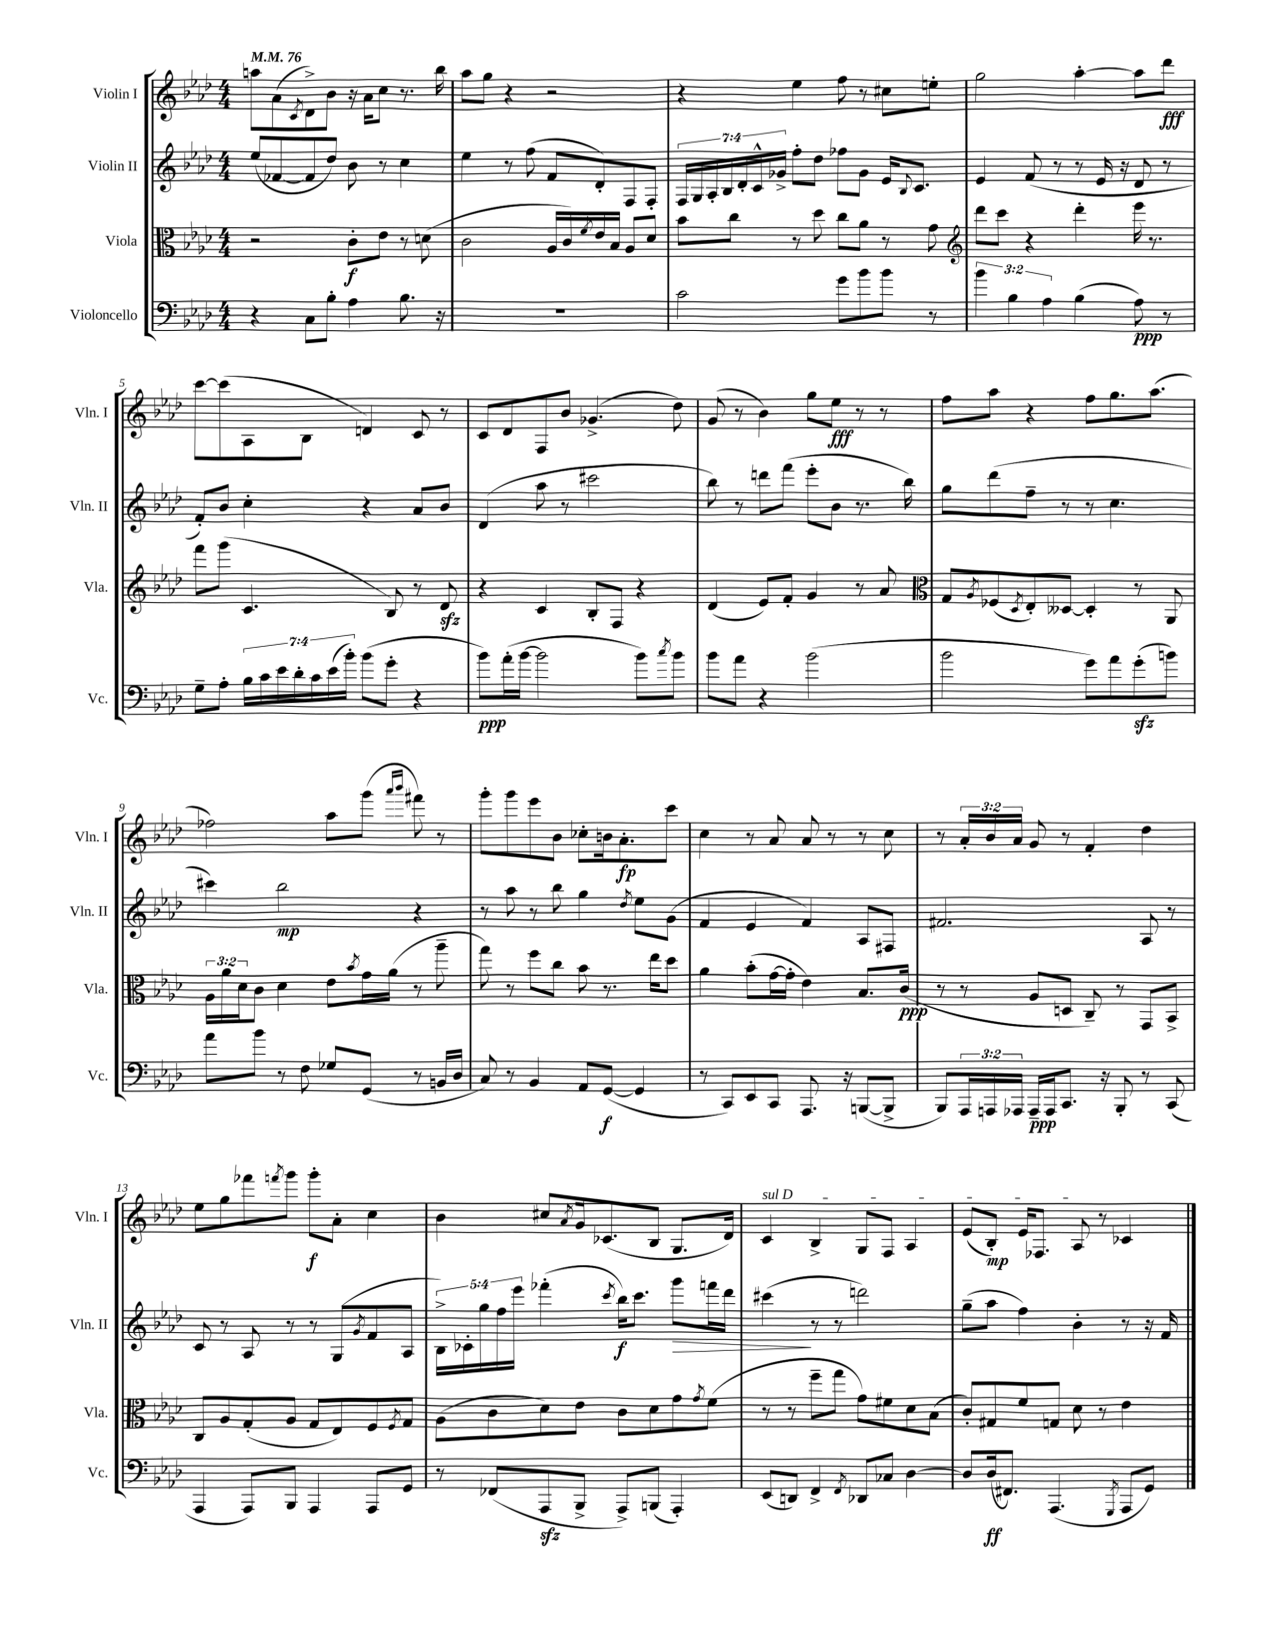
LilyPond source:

<<
\new StaffGroup <<
\new Staff = "s0" \with { instrumentName = "Violin I" shortInstrumentName = "Vln. I" } {
    \clef treble \key aes \major \numericTimeSignature \time 4/4 \override Staff.TupletNumber.text = #tuplet-number::calc-fraction-text \tempo 4 = 76
    a''8 aes'8( \acciaccatura { c'8 } des'8->) bes'8 r16 aes'16 c''8 r8. bes''16 |
    aes''8 g''8 r4 r2 |
    r4 ees''4 f''8 r8 cis''8 e''8-. |
    g''2 aes''4~-. aes''8 des'''8\fff |
    c'''8~ c'''8( aes8 bes8 d'4) c'8 r8 |
    c'8 des'8 f8 bes'8 ges'4.->( des''8) |
    g'8( r8 bes'4) g''8 ees''8\fff r8 r8 |
    f''8 aes''8 r4 f''8 g''8. aes''8.( |
    fes''2) aes''8 g'''8( \grace { aes'''16 bes'''16 } fis'''8) r8 |
    g'''8-. g'''8 ees'''8 bes'8 ces''8-. b'16 aes'8.-.\fp c'''8 |
    c''4 r8 aes'8 aes'8 r8 r8 c''8 |
    r8 \tuplet 3/2 { aes'16-. bes'16 aes'16 } g'8 r8 f'4-. des''4 |
    ees''8 g''8 fes'''8 \acciaccatura { f'''8 } g'''8 g'''8-.\f aes'8-. c''4 |
    bes'4 cis''8 \acciaccatura { aes'8 } g'16 ces'8.( bes8 g8. des'16) |
    \once \override TextSpanner.bound-details.left.text = \markup { \italic "sul D" } c'4\startTextSpan bes4-> g8 f8 aes4 |
    ees'8( bes8-.\mp) ees'16 fes8. aes8\stopTextSpan r8 ces'4 \bar "|." |
}
\new Staff = "s1" \with { instrumentName = "Violin II" shortInstrumentName = "Vln. II" } {
    \clef treble \key aes \major \numericTimeSignature \time 4/4 \override Staff.TupletNumber.text = #tuplet-number::calc-fraction-text
    ees''8( fes'8~ fes'8 des''8) bes'8 r8 c''4 |
    ees''4 r8 f''8( f'8 des'8-.) f8 f8-. |
    \tuplet 7/4 { f16 g16 aes16-. bes16 des'16-. c'16-^ ges'16-> } f''8-. des''8 fes''8 ges'8 ees'16 \appoggiatura { bes8 } c'8. |
    ees'4 f'8( r8 r8 ees'16 r16 des'8 r8 |
    f'8-.) bes'8 c''4-. r4 aes'8 bes'8 |
    des'4( aes''8 r8 cis'''2 |
    bes''8) r8 d'''8 f'''8( ees'''8-. bes'8 r8. bes''16) |
    g''8 des'''8( f''8-- r8 r8 c''4. |
    cis'''4) bes''2\mp r4 |
    r8 aes''8 r8 bes''8 g''4 \acciaccatura { des''8 } ees''8 g'8( |
    f'4 ees'4 f'4) aes8 fis8 |
    fis'2. aes8 r8 |
    c'8 r8 aes8 r8 r8 g8( \acciaccatura { g'8 } f'8 aes8 |
    \tuplet 5/4 { bes16->) ces'16-. g''16 f''16 ees'''16 } fes'''4-.( \acciaccatura { c'''8 } bes''16\f) c'''8. g'''8\> f'''16 des'''16 |
    cis'''4\!( r8 r8 d'''2) |
    g''8--( aes''8 f''4) bes'4-. r8 r16 f'16 \bar "|." |
}
\new Staff = "s2" \with { instrumentName = "Viola" shortInstrumentName = "Vla." } {
    \clef alto \key aes \major \numericTimeSignature \time 4/4 \override Staff.TupletNumber.text = #tuplet-number::calc-fraction-text
    r2 c'8-.\f ees'8 r8 d'8( |
    c'2 aes16 c'16) \acciaccatura { f'8 } ees'16 bes16 aes8 des'8 |
    bes'8 c''8 r8 des''8 c''8 aes'8 r8 g'8 |
    \clef treble des'''8 c'''8 r4 des'''4-. ees'''16 r8. |
    f'''8 g'''8( c'4. bes8) r8 des'8\sfz |
    r4 c'4 bes8-. f8 r4 |
    des'4( ees'8) f'8-. g'4 r8 aes'8 |
    \clef alto g8 \acciaccatura { aes8 } fes8( \acciaccatura { des8 } ees8-.) deses8~ deses4-. r8 aes,8 |
    \tuplet 3/2 { aes16 aes'16 des'16 } c'8 des'4 ees'8 \acciaccatura { bes'8 } g'16 aes'16( r8 aes''8-- |
    g''8) r8 f''8 c''8 bes'8 r8. ees''16 des''8 |
    aes'4 bes'8-.( g'16~ g'16-. ees'4) bes8. c'16\ppp( |
    r8 r8 aes8 d8 c8--) r8 g,8 bes,8-> |
    c8 aes8 g8-.( aes8 g8 ees8) f8 \acciaccatura { f8 } g8 |
    aes8( c'8 des'8) ees'8 c'8 des'8 g'8 \acciaccatura { g'8 } f'8( |
    r8 r8 f''8-- g''8 g'8) fis'8 des'8 bes8( |
    c'8-.) gis8 f'8 g8 des'8 r8 ees'4 \bar "|." |
}
\new Staff = "s3" \with { instrumentName = "Violoncello" shortInstrumentName = "Vc." } {
    \clef bass \key aes \major \numericTimeSignature \time 4/4 \override Staff.TupletNumber.text = #tuplet-number::calc-fraction-text
    r4 c8 bes8-. aes4 bes8. r16 |
    R1 |
    c'2 g'8 bes'8 bes'8 r8 |
    \tuplet 3/2 { bes'4 bes4 aes4 } bes4( aes8\ppp) r8 |
    g8-- aes8-. \tuplet 7/4 { bes16 c'16 ees'16 des'16-. c'16 ees'16( bes'16-.) } bes'8( g'8-. r4 |
    bes'8\ppp) aes'16-.( bes'16~ bes'2 bes'8) \acciaccatura { c''8 } bes'8 |
    bes'8 aes'8 r4 bes'2( |
    bes'2 g'8) aes'8 g'8-.\sfz( b'8) |
    aes'8 bes'8 r8 f8 ges8 g,8( r8 b,16 des16 |
    c8) r8 bes,4 aes,8 g,8~\f( g,4 |
    r8 c,8) ees,8 c,8 aes,,8. r16 b,,8~( b,,8-> |
    bes,,8) \tuplet 3/2 { aes,,16 a,,16 aes,,16 } aes,,16--\ppp aes,,16 c,8. r16 bes,,8-. r8 c,8( |
    aes,,4 aes,,8) bes,,8 aes,,4 aes,,8 g,8 |
    r8 fes,8( aes,,8\sfz bes,,8-> aes,,8->) b,,8( aes,,4-.) |
    ees,8( d,8) f,4-> \acciaccatura { f,8 } des,8 ces8 des4~ |
    des8 des16\ff( fis,8.) aes,,4.( \acciaccatura { g,,8 } aes,,8 g,8) \bar "|." |
}
>>
>>
